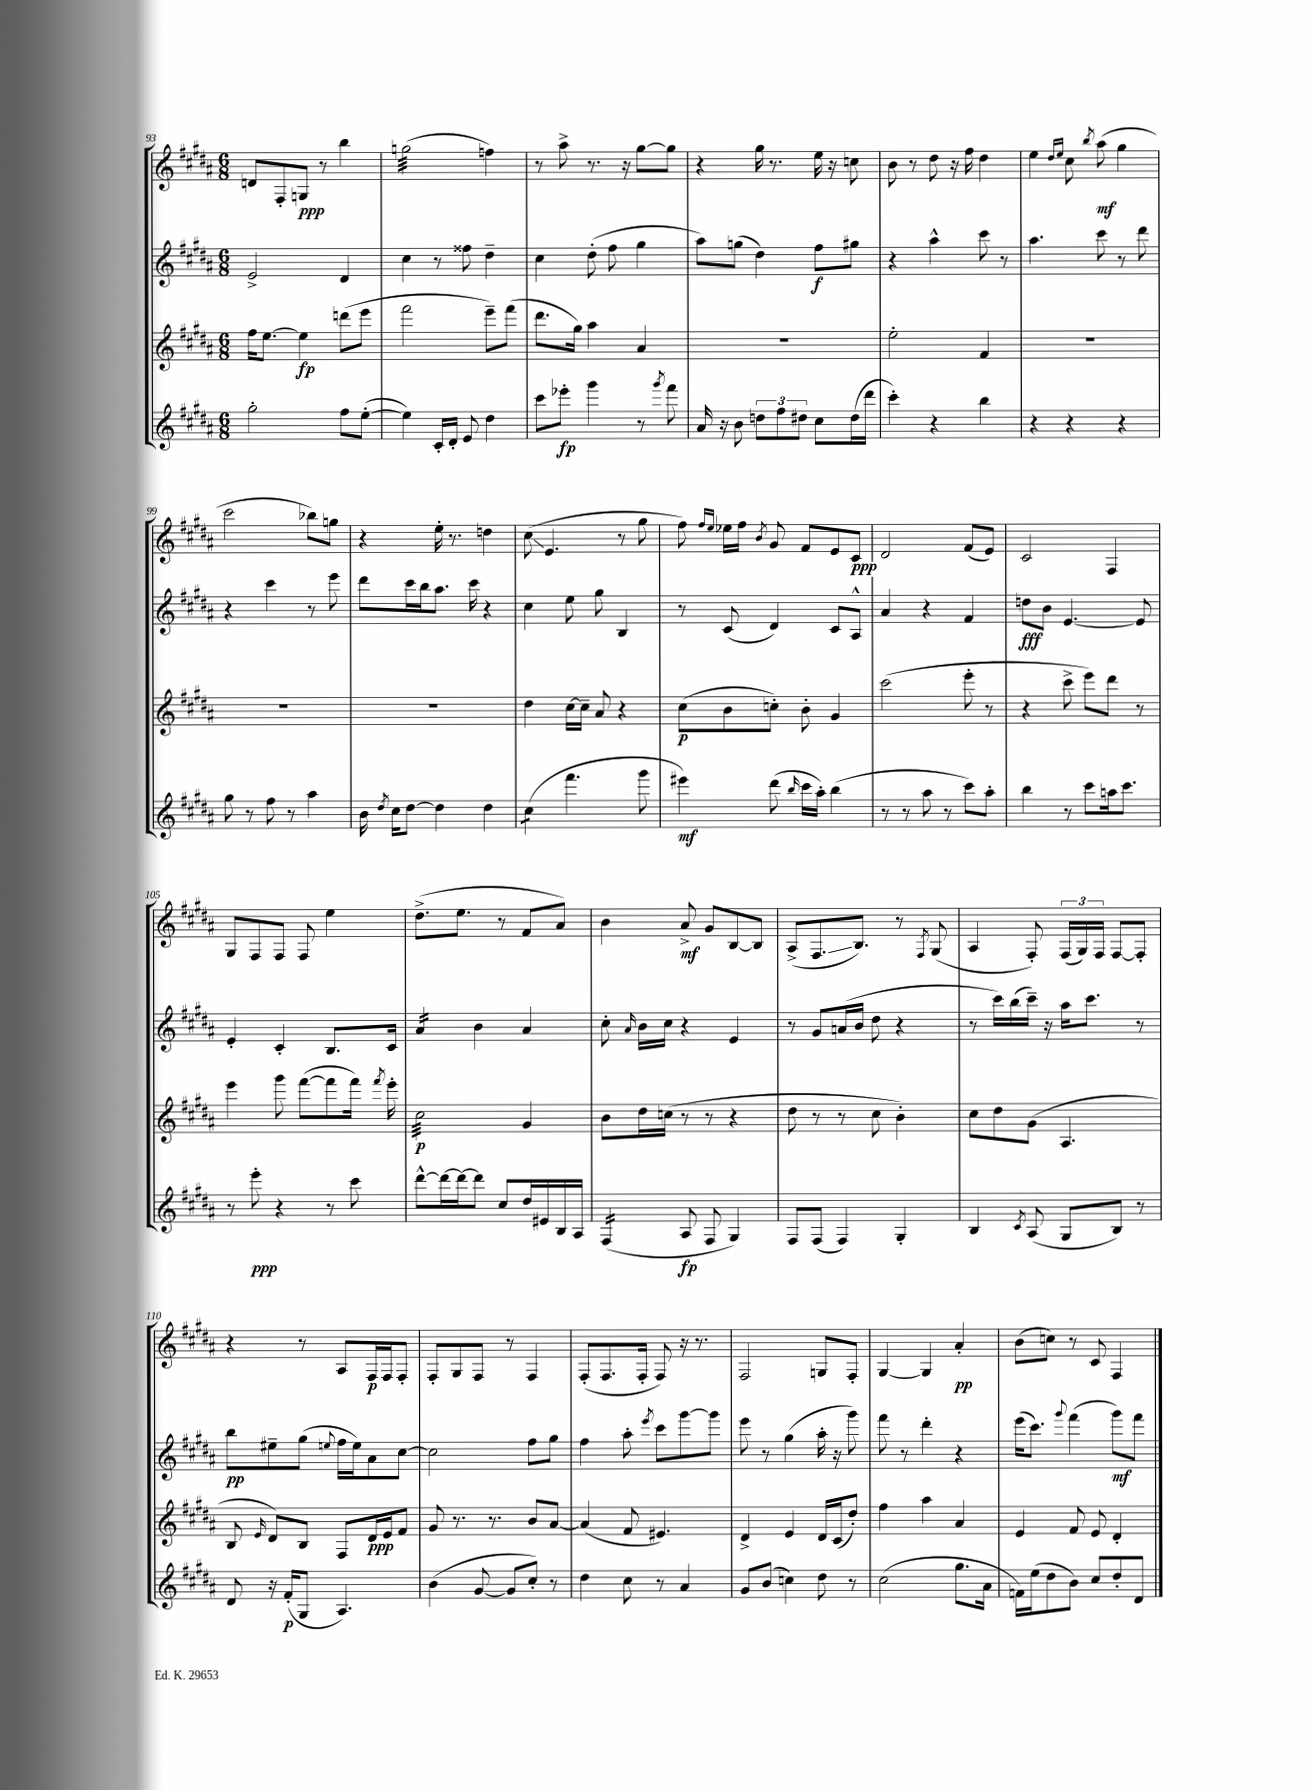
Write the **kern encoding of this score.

**kern	**kern	**kern	**kern
*staff4	*staff3	*staff2	*staff1
*clefG2	*clefG2	*clefG2	*clefG2
*k[f#c#g#d#a#]	*k[f#c#g#d#a#]	*k[f#c#g#d#a#]	*k[f#c#g#d#a#]
*M6/8	*M6/8	*M6/8	*M6/8
2gg#'	16ff#	2e^	8d
.	[8.ee	.	.
.	.	.	8F#'
.	4ee]	.	8G
.	.	.	8r
8ff#	(8ddd	4d#	4bb
([8ee'	8eee	.	.
=	=	=	=
4ee])	2fff#	4cc#	(2gg
16c#'	.	8r	.
16d#'	.	.	.
8e	.	8ff##	.
4dd#	8eee~)	4dd#~	4ff)
.	(8fff#	.	.
=	=	=	=
8ccc#	8.ddd#	4cc#	8r
8eee-'	.	.	8aa#^
.	16gg#)	.	.
4ggg#	4aa#	(8dd#'	8.r
.	.	8ff#	.
.	.	.	16r
8r	4a#	4gg#	[8gg#
8qggg#	.	.	.
8fff#	.	.	8gg#]
=	=	=	=
16a#	2.r	8aa#)	4r
16r	.	.	.
8b	.	(8gg	.
12dd	.	4dd#)	16gg#
.	.	.	8.r
12ff#	.	.	.
12dd#	.	.	.
8cc#	.	8ff#	16ee
.	.	.	16r
(16dd#	.	8gg#	8cc
16ddd#	.	.	.
=	=	=	=
4ccc#')	2ee'	4r	8b
.	.	.	8r
4r	.	4aa#^^	8dd#
.	.	.	16r
.	.	.	16ff#
4bb	4f#	8ccc#	4dd#
.	.	8r	.
=	=	=	=
4r	2.r	4.aa#	4ee
.	.	.	16qqdd#
.	.	.	16qqee
4r	.	.	8cc#
.	.	.	8qbb
.	.	8ccc#	(8aa#
4r	.	8r	4gg#
.	.	8ddd#	.
=	=	=	=
8gg#	2.r	4r	2ccc#
8r	.	.	.
8ff#	.	4ccc#	.
8r	.	.	.
4aa#	.	8r	8bb-)
.	.	8eee	8gg
=	=	=	=
16b	2.r	8ddd#	4r
8qdd#	.	.	.
16cc#	.	.	.
[8dd#	.	16ccc#	.
.	.	16bb	.
4dd#]	.	8.aa#	16ee'
.	.	.	8.r
.	.	16ccc#	.
4dd#	.	4r	4dd
=	=	=	=
(4cc#	4dd#	4cc#	(8cc#
.	.	.	4.e
4.fff#	[16cc#	8ee	.
.	16cc#~]	.	.
.	8a#	8gg#	.
.	4r	4B	8r
8ggg#	.	.	8gg#
=	=	=	=
4eee#)	(8cc#	8r	8ff#)
.	.	.	16qqff#
.	.	.	16qqee
.	8b	(8c#	16ee-
.	.	.	16ff#
.	.	.	8qb
(8ddd#	8cc')	4d#)	8g#
16qqbb	.	.	.
16ccc#	8b'	.	8f#
16aa#')	.	.	.
(4bb	4g#	8c#	8e
.	.	8A#^^	8c#
=	=	=	=
8r	(2ccc#	4a#	2d#
8r	.	.	.
8aa#	.	4r	.
8r	.	.	.
8ccc#)	8eee'	4f#	(8f#
8aa#'	8r	.	8e)
=	=	=	=
4bb	4r	8dd	2c#
.	.	8b	.
8r	8ccc#^	[4.e	.
8ccc#	8eee)	.	.
16aa	8ddd#	.	4F#
8.ccc#	.	.	.
.	8r	8e]	.
=	=	=	=
8r	4eee	4e'	8G#
8eee'	.	.	8F#
4r	8ggg#	4c#'	8F#
.	([8fff#	.	8F#
8r	8fff#]	8.B	4ee
8ccc#	16fff#)	.	.
.	8qfff#	.	.
.	16eee'	16c#	.
=	=	=	=
[8ddd#^^	2cc#	4a#	(8.dd#^
16ddd#_	.	.	.
16ddd#_	.	.	8.ee
8ddd#]	.	4b	.
8cc#	.	.	8r
16dd#	4g#	4a#	8f#
16e#	.	.	.
16B	.	.	8a#)
16A#	.	.	.
=	=	=	=
(4F#	8b	8cc#'	4b
.	.	16qqa#	.
.	16dd#	16b	.
.	(16cc	16cc#	.
8A#	8r	4r	8a#^
8F#	8r	.	8g#
4G#)	4r	4e	[8B
.	.	.	8B]
=	=	=	=
8F#	8dd#	8r	(8A#^
(8F#	8r	8g#	8.F#
4F#)	8r	(16a	.
.	.	16b	8.B)
.	8cc#	8dd#	.
4G#'	4b')	4r	8r
.	.	.	8qF#
.	.	.	(8G#
=	=	=	=
4B	8cc#	8r	4A#
.	8dd#	16ccc#)	.
.	.	(16bb	.
8qc#	.	.	.
(8A#	(8g#	16ccc#~)	8F#')
.	.	16r	.
8G#	4.A#	16aa#	(24F#
.	.	.	24G#)
.	.	8.ccc#	.
.	.	.	24F#
8B)	.	.	[8F#
8r	.	8r	8F#']
=	=	=	=
8d#	8B	8bb	4r
.	16qqe	.	.
16r	8d#)	8ee#~	.
(16f#'	.	.	.
8G#	8B	(8gg#	8r
.	.	8qqee	.
4.A#)	8F#	16ff#	8A#
.	.	16ee)	.
.	16d#	8a#	16F#
.	16e	.	16F#
.	8f#	[8cc#	8F#'
=	=	=	=
(4b	8g#	2cc#]	8F#'
.	8.r	.	8G#
[8g#	.	.	8F#
.	8.r	.	.
8g#]	.	.	8r
8cc#')	8b	8ff#	4F#
8r	[8a#	8gg#	.
=	=	=	=
4dd#	(4a#]	4ff#	(8F#'
.	.	.	8.F#
8cc#	8f#	8aa#'	.
.	.	.	16F#'
.	.	8qeee	.
8r	4.e#)	8ccc#	8F#)
4a#	.	[8ggg#	16r
.	.	.	8.r
.	.	8ggg#]	.
=	=	=	=
8g#	4d#^	8eee	2F#
(8b	.	8r	.
4cc)	4e	(4gg#	.
8dd#	16d#	16aa#'	8G
.	(16c#	16r	.
8r	8dd#')	8ggg#)	8F#'
=	=	=	=
(2cc#	4ff#	8fff#	[4G#
.	.	8r	.
.	4aa#	4ddd#'	4G#]
8.gg#	4a#	4r	4a#'
16a#	.	.	.
=	=	=	=
16f)	4e	(16eee	(8b
(16ee	.	8.ccc#)	.
8dd#	.	.	8cc)
.	.	8qqggg#	.
8b)	8f#	(4fff#	8r
8cc#	8e	.	8c#
8dd#'	4d#'	8ggg#)	4F#
8d#	.	8fff#	.
==	==	==	==
*-	*-	*-	*-
